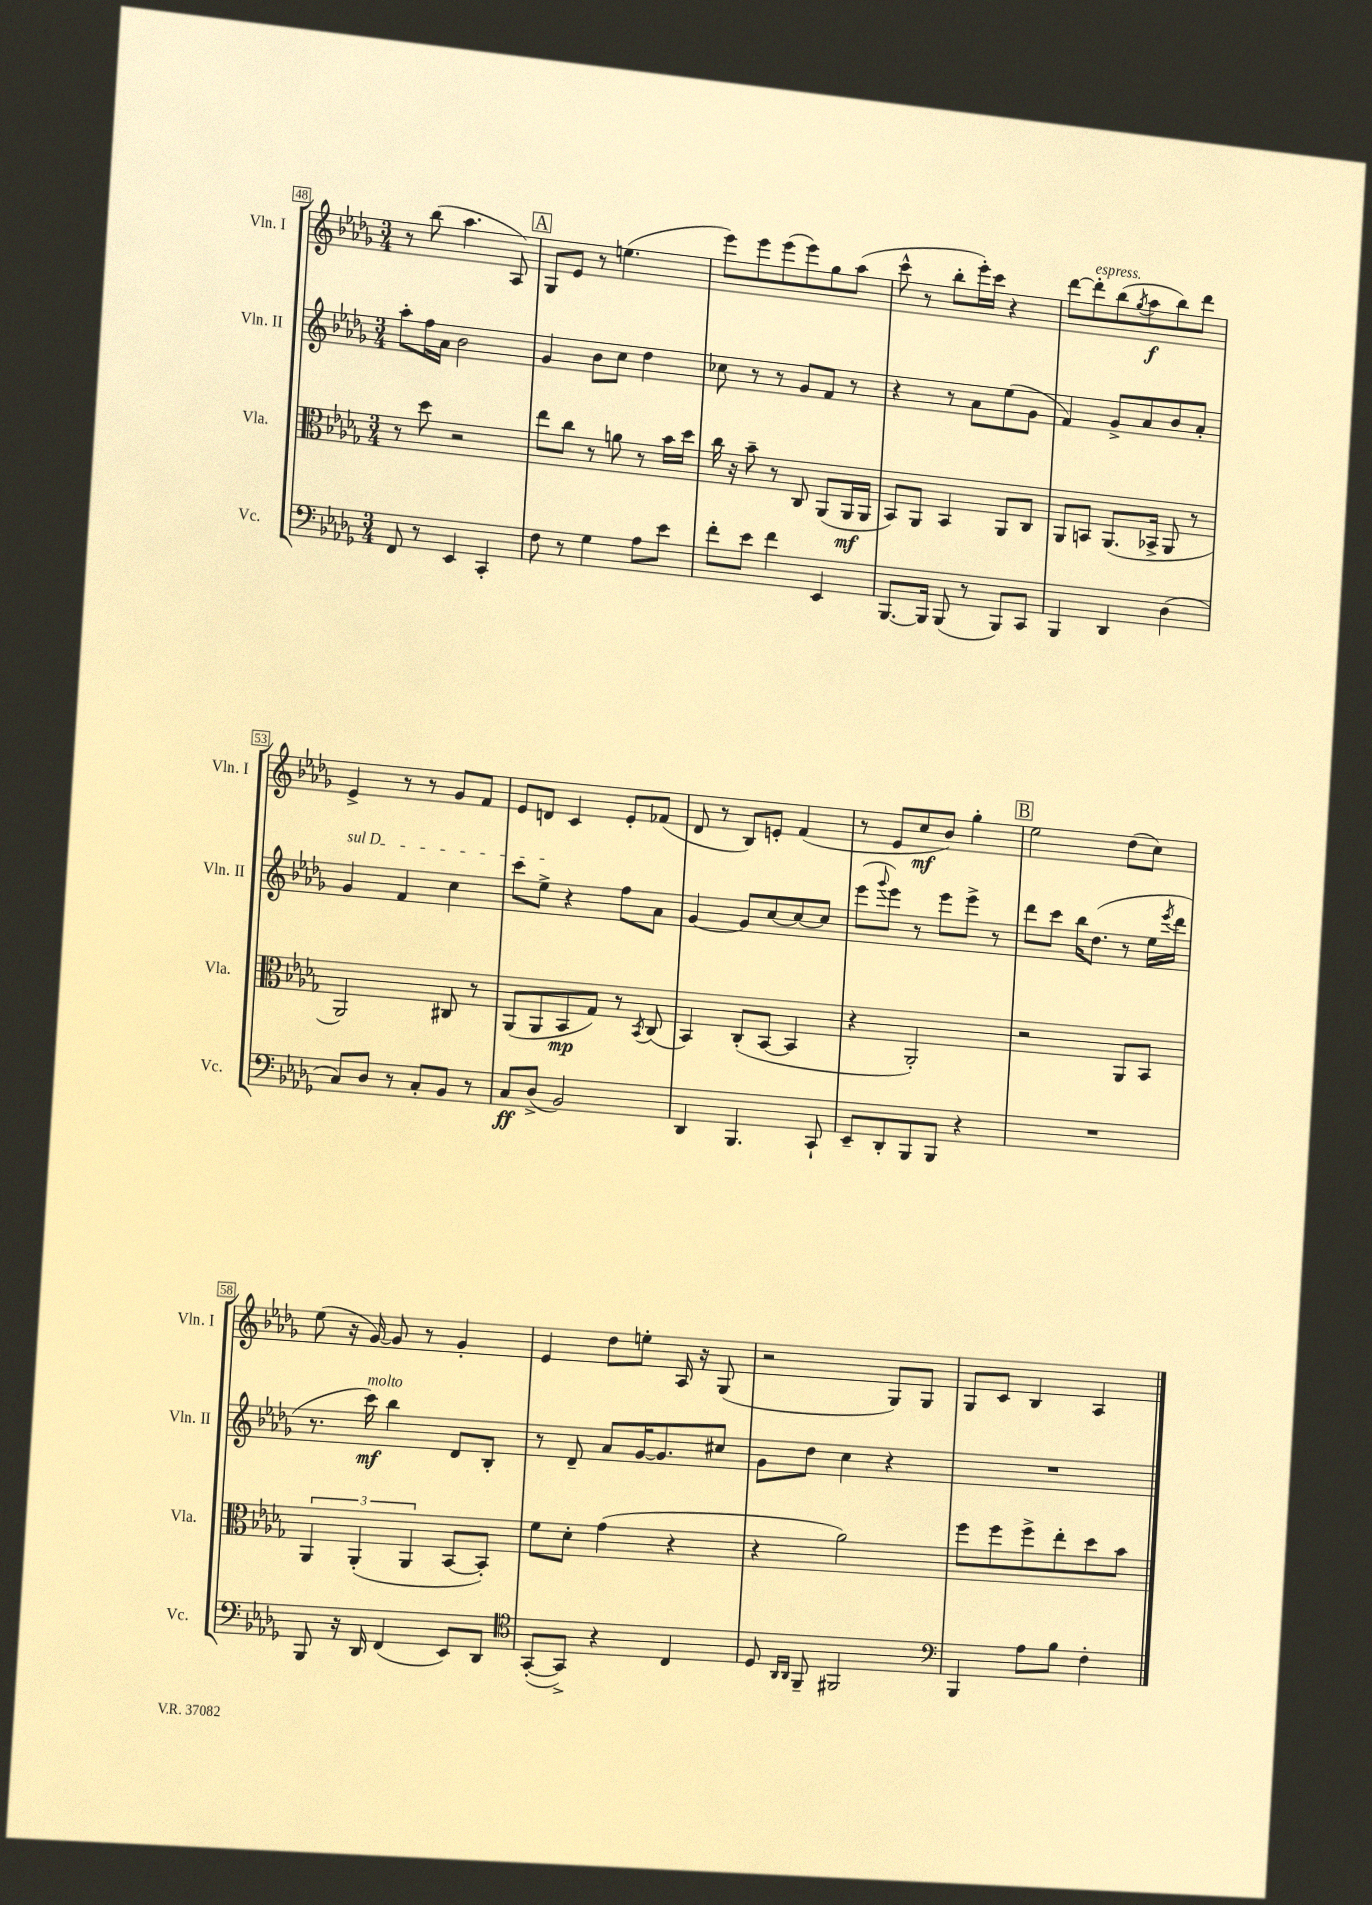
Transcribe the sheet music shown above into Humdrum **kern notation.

**kern	**dynam	**kern	**dynam	**kern	**dynam	**kern	**dynam
*part4	*part4	*part3	*part3	*part2	*part2	*part1	*part1
*staff4	*staff4	*staff3	*staff3	*staff2	*staff2	*staff1	*staff1
*I"Vc.	*	*I"Vla.	*	*I"Vln. II	*	*I"Vln. I	*
*I'Vc.	*	*I'Vla.	*	*I'Vln. II	*	*I'Vln. I	*
*clefF4	*	*clefC3	*	*clefG2	*	*clefG2	*
*k[b-e-a-d-g-]	*	*k[b-e-a-d-g-]	*	*k[b-e-a-d-g-]	*	*k[b-e-a-d-g-]	*
*M3/4	*	*M3/4	*	*M3/4	*	*M3/4	*
=48	=48	=48	=48	=48	=48	=48	=48
8FF/	.	8r	.	8aa-'\L	.	8r	.
8r	.	8dd-\	.	16ff\L	.	(8bb-\	.
.	.	.	.	16a-\JJ	.	.	.
4EE-/	.	2r	.	2b-\	.	4.aa-\	.
4CC'/	.	.	.	.	.	.	.
.	.	.	.	.	.	8A-/)	.
!!LO:REH:place=s1:t=A
=49	=49	=49	=49	=49	=49	=49	=49
8F\	.	8ee-\L	.	4g-/	.	8G-/L	.
8r	.	8cc\J	.	.	.	8e-/J	.
4G-\	.	8r	.	8b-\L	.	8r	.
.	.	8an\	.	8cc\J	.	(4.een\	.
8A-\L	.	8r	.	4dd-\	.	.	.
8e-\J	.	16b-\LL	.	.	.	.	.
.	.	16dd-\JJ	.	.	.	.	.
=50	=50	=50	=50	=50	=50	=50	=50
8f'\L	.	16cc\	.	8cc-X\	.	8eee-\L)	.
.	.	16r	.	.	.	.	.
8e-\J	.	8b-~\	.	8r	.	8eee-\	.
4f\	.	8r	.	8r	.	(8eee-\	.
.	.	8C/	.	8g-/L	.	8eee-\)	.
4EE-/	.	(8AA-/L	.	8f/J	.	8gg-\	.
.	.	16AA-/L	mf	8r	.	(8aa-\J	.
.	.	16AA-/JJ	.	.	.	.	.
=51	=51	=51	=51	=51	=51	=51	=51
[8.BBB-/L	.	8BB-/L)	.	4r	.	8ccc^^\	.
.	.	8AA-/J	.	.	.	8r	.
16BBB-/Jk]	.	.	.	.	.	.	.
(8BBB-/	.	4BB-/	.	8r	.	8bb-'\L	.
8r	.	.	.	8a-\L	.	16eee-'\L)	.
.	.	.	.	.	.	16ccc\JJ	.
8BBB-/L)	.	8AA-/L	.	(8ee-\	.	4r	.
8CC/J	.	8C/J	.	8g-\J	.	.	.
=52	=52	=52	=52	=52	=52	=52	=52
4BBB-/	.	8AA-/L	.	4f/)	.	[8ddd-\L	.
!	!	!	!	!	!	!LO:TX:a:i:t=espress.	!
.	.	8BBn/J	.	.	.	8ddd-'\]	.
4DD-/	.	(8.AA-/L	.	8g-^/L	.	(8bb-\	.
.	.	.	.	.	.	8qgg-/	.
.	.	.	.	8a-/	.	8aa-\	f
.	.	16BB-X^/Jk	.	.	.	.	.
(4D-\	.	8AA-/	.	8b-/	.	8bb-\)	.
.	.	8r	.	8a-'/J	.	8ddd-\J	.
!!LO:LB:g=z
=53	=53	=53	=53	=53	=53	=53	=53
!	!	!	!	!LO:TX:a:i:t=sul D	!	!	!
8C/L)	.	2AA-/)	.	4g-/	.	4e-^/	.
8D-/J	.	.	.	.	.	.	.
8r	.	.	.	4f/	.	8r	.
8C'/L	.	.	.	.	.	8r	.
8BB-/J	.	8C#X/	.	4cc\	.	8g-/L	.
8r	.	8r	.	.	.	8f/J	.
=54	=54	=54	=54	=54	=54	=54	=54
8C/L	ff	(8AA-/L	.	8ccc\L	.	8e-/L	.
(8D-^/J	.	8AA-/	.	8ee-^\J	.	8dn/J	.
2BB-/)	.	8BB-/	mp	4r	.	4c/	.
.	.	8G-/J)	.	.	.	.	.
.	.	8r	.	8ff\L	.	8e-'/L	.
.	.	8qBB-/	.	.	.	.	.
.	.	(8C/	.	8a-\J	.	(8f-X/J	.
=55	=55	=55	=55	=55	=55	=55	=55
4DD-/	.	4BB-/)	.	[4g-/	.	8d-/	.
.	.	.	.	.	.	8r	.
4.BBB-/	.	(8C'/L	.	8g-/L]	.	8B-/L)	.
.	.	[8BB-/J	.	[8cc/	.	8en'/J	.
.	.	4BB-/]	.	8cc/_	.	(4f/	.
8CC`/	.	.	.	8cc/J]	.	.	.
=56	=56	=56	=56	=56	=56	=56	=56
8EE-~/L	.	4r	.	(8eee-\L	.	8r	.
.	.	.	.	8qqggg-/	.	.	.
8DD-'/	.	.	.	8eee-\J)	.	8e-/L	.
8BBB-/	.	2AA-'/)	.	8r	.	8cc/	mf
8BBB-/J	.	.	.	8eee-\L	.	8b-/J)	.
4r	.	.	.	8eee-^\J	.	4gg-'\	.
.	.	.	.	8r	.	.	.
!!LO:REH:place=s1:t=B
=57	=57	=57	=57	=57	=57	=57	=57
2.r	.	2r	.	8ddd-\L	.	2ee-\	.
.	.	.	.	8ccc\J	.	.	.
.	.	.	.	16bb-\KL	.	.	.
.	.	.	.	(8.dd-\J	.	.	.
.	.	8AA-/L	.	8r	.	(8dd-\L	.
.	.	8BB-/J	.	16ee-\LL	.	8cc\J)	.
.	.	.	.	8qeee-/	.	.	.
.	.	.	.	16ddd-\JJ	.	.	.
!!LO:LB:g=z
=58	=58	=58	=58	=58	=58	=58	=58
8BBB-/	.	6AA-/	.	8.r	.	(8ee-\	.
16r	.	.	.	.	.	16r	.
.	.	(6AA-'/	.	.	.	.	.
!	!	!	!	!LO:TX:a:i:t=molto	!	!	!
16DD-/	.	.	.	16ccc\)	mf	[16g-/)	.
(4FF/	.	.	.	4bb-\	.	8g-/]	.
.	.	6AA-/	.	.	.	.	.
.	.	.	.	.	.	8r	.
8EE-/L)	.	[8BB-/L	.	8d-/L	.	4g-'/	.
8DD-/J	.	8BB-'/J])	.	8B-'/J	.	.	.
=59	=59	=59	=59	=59	=59	=59	=59
*clefC4	*	*	*	*	*	*	*
([8GG-'/L	.	8f\L	.	8r	.	4e-/	.
8GG-^/J])	.	8d-'\J	.	8d-~/	.	.	.
4r	.	(4g-\	.	8a-/L	.	8dd-\L	.
.	.	.	.	[16g-/K	.	8een'\J	.
.	.	.	.	8.g-/]	.	.	.
4C/	.	4r	.	.	.	16A-/	.
.	.	.	.	.	.	16r	.
.	.	.	.	8cc#X/J	.	(8G-/	.
=60	=60	=60	=60	=60	=60	=60	=60
8D-/	.	4r	.	8g-\L	.	2r	.
16qqAA-/LL	.	.	.	.	.	.	.
16qqAA-/JJ	.	.	.	.	.	.	.
8FF~/	.	.	.	8dd-\J	.	.	.
2FF#X/	.	2a-\)	.	4cc\	.	.	.
.	.	.	.	4r	.	8G-/L)	.
.	.	.	.	.	.	8G-/J	.
=61	=61	=61	=61	=61	=61	=61	=61
*clefF4	*	*	*	*	*	*	*
4BBB-/	.	8ff\L	.	2.r	.	8G-/L	.
.	.	8ff\	.	.	.	8c/J	.
8A-\L	.	8ff^\	.	.	.	4B-/	.
8B-\J	.	8ee-'\	.	.	.	.	.
4F'\	.	8dd-\	.	.	.	4A-/	.
.	.	8b-\J	.	.	.	.	.
==	==	==	==	==	==	==	==
*-	*-	*-	*-	*-	*-	*-	*-
